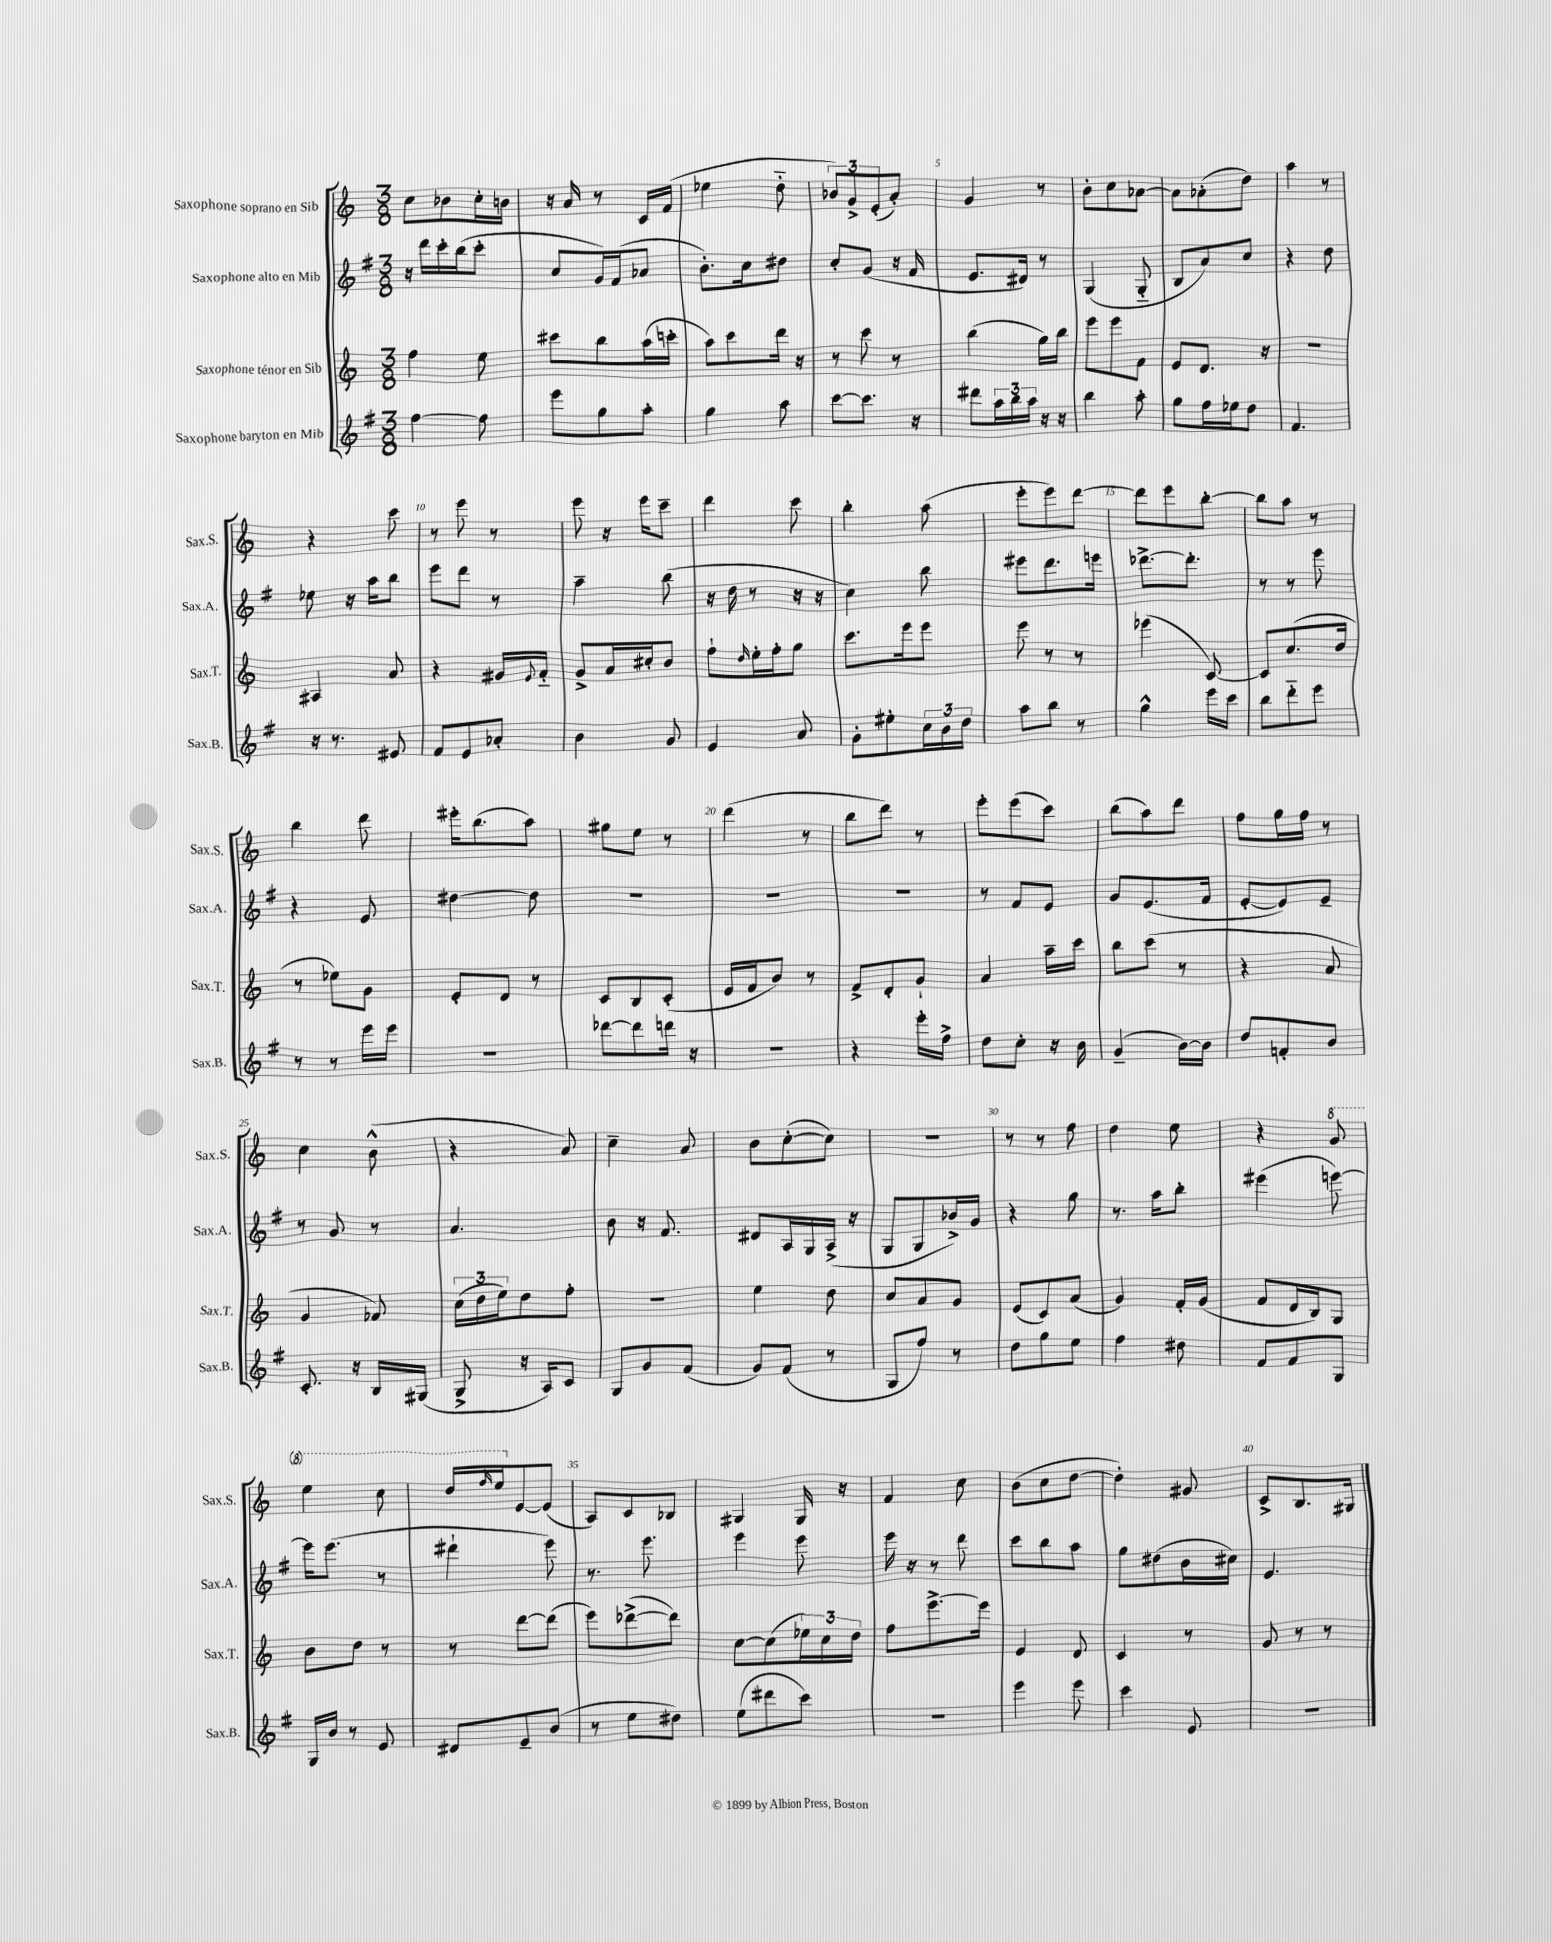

**kern	**kern	**kern	**kern
*part4	*part3	*part2	*part1
*staff4	*staff3	*staff2	*staff1
*I"Saxophone baryton en Mib	*I"Saxophone ténor en Sib	*I"Saxophone alto en Mib	*I"Saxophone soprano en Sib
*I'Sax.B.	*I'Sax.T.	*I'Sax.A.	*I'Sax.S.
*clefG2	*clefG2	*clefG2	*clefG2
*k[f#]	*k[]	*k[f#]	*k[]
*M3/8	*M3/8	*M3/8	*M3/8
=1	=1	=1	=1
[4ff#\	4ff\	16r	8cc\L
.	.	16ddd\LL	.
.	.	16ccc'\	8b-X\
.	.	(16bb\J	.
8ff#\]	8ee\	8ccc'\J	16cc'\L
.	.	.	16bn\JJ
=2	=2	=2	=2
8eee\L	8ccc#X\L	8cc/L	16r
.	.	.	16a/
8gg\	8bb\	16g/L)	8r
.	.	(16f#/J	.
8aa'\J	(16aa\L	8a-X/J	16c/LL
.	16cccn'\JJ	.	(16f/JJ
=3	=3	=3	=3
4gg\	8aa\L)	8.b'\L)	4ee-X\
.	8ccc\	.	.
.	.	16cc\k	.
8aa\	16ddd\Jk	8dd#X\J	8dd\
.	16r	.	.
=4	=4	=4	=4
[8ccc\L	8r	8cc'/L	12b-X/L)
.	.	.	12g^/
8.ccc\J]	8ccc\	(8g/J	.
.	.	.	(12e'/
.	8r	16r	8a'/J)
16r	.	16f#/	.
=5	=5	=5	=5
8ddd#X\L	(4bb\	8.e/L	4g/
24aa\L	.	.	.
24bb\	.	.	.
.	.	16d#X/Jk)	.
24aa\JJ	.	.	.
16r	16gg\LL)	8r	8r
16r	16bb\JJ	.	.
=6	=6	=6	=6
4bb\	8eee\L	(4G/	8b'\L
.	8eee\	.	8cc\
8aa'\	8f\J	8G/	[8a-X\J
=7	=7	=7	=7
8gg\L	8e/L	8B/L	8a-\L]
16ff#\L	8.d/J	8a/)	(8a-X'\
16ee-X\J	.	.	.
8dd\J	.	8cc/J	8dd\J)
.	16r	.	.
=8	=8	=8	=8
4.f#/	4.r	4r	4aa\
.	.	8dd\	8r
!!LO:LB:g=z
=9	=9	=9	=9
16r	4A#X/	8ee-X\	4r
8.r	.	.	.
.	.	16r	.
.	.	16aa\KL	.
8e#X/	8a/	8bb\J	8ccc\
=10	=10	=10	=10
8f#/L	4r	8eee\L	8r
8e/	.	8ddd\J	8eee\
8a-X'/J	16g#X/LL	8r	8r
.	8qqe/	.	.
.	16f/JJ	.	.
=11	=11	=11	=11
4b\	8g^/L	4aa~\	8eee\
.	16a/L	.	16r
.	16cc#X'/J	.	16eee\KL
8g/	8b/J	(8bb\	8ccc~\J
=12	=12	=12	=12
4e/	8ff`\L	16r	4ddd\
.	.	16dd\	.
.	16qqdd/	.	.
.	16ee'\L	8r	.
.	16ff'\J	.	.
8a/	8gg\J	16r	8ccc\
.	.	16r	.
=13	=13	=13	=13
8g'\L	8.ccc\L	4cc\)	4bb'\
8ee#X'\	.	.	.
.	16eee\k	.	.
24cc\L	8eee\J	8bb\	(8aa\
24b\	.	.	.
24dd\JJ	.	.	.
=14	=14	=14	=14
8aa\L	8eee\	8eee#X\L	8eee'\L
8bb\J	8r	8.ddd\	8eee\)
8r	8r	.	[8ddd\J
.	.	16eeen\Jk	.
=15	=15	=15	=15
4gg^^\	(4eee-X\	[8.ddd-X^\L	8ddd\L]
.	.	.	8eee\
.	.	8.ddd-'\J]	.
16eee\LL	[8c/)	.	[8bb'\J
16ccc\JJ	.	.	.
=16	=16	=16	=16
8bb\L	8c/L]	8r	8bb\L]
8ddd\	(8.cc/	8r	8aa\J
8eee\J	.	8eee\	8r
.	16dd/Jk	.	.
!!LO:LB:g=z
=17	=17	=17	=17
8r	8r	4r	4bb\
8r	8ee-X\L)	.	.
16eee\LL	8g\J	8e/	8ddd\
16eee\JJ	.	.	.
=18	=18	=18	=18
4.r	8e'/L	[4dd#X\	16eee#X'\KL
.	.	.	(8.bb\
.	8d/J	.	.
.	8r	8dd#\]	8aa\J)
=19	=19	=19	=19
[8ddd-X\L	8c/L	4.r	8gg#X\L
8ddd-\]	8B/	.	8ee\J
16dddn\Jk	(8c'/J	.	8r
16r	.	.	.
=20	=20	=20	=20
4.r	16e/LL	4.r	(4ddd\
.	16f/J	.	.
.	8b/J)	.	.
.	8r	.	8r
=21	=21	=21	=21
4r	8f^/L	4.r	8bb\L
.	8d'/	.	8ddd\J)
16eee'\LL	8g`/J	.	8r
16ff#^\JJ	.	.	.
=22	=22	=22	=22
8dd\L	4a/	8r	8eee'\L
8cc'\J	.	8f#/L	(8eee\
16r	16aa~\LL	8e/J	8ccc\J)
16b\	16ccc\JJ	.	.
=23	=23	=23	=23
(4g~/	8bb\L	8g/L	(8bb\L
.	(8ccc\J	(8.e/	8aa\)
[16b\LL)	8r	.	8ddd\J
16b\JJ]	.	16f#/Jk	.
=24	=24	=24	=24
8dd/L	4r	[8e'/L	8ff\L
8fn'/	.	8e/])	16gg\L
.	.	.	16ff\JJ
8b/J	8a/	8e~/J	8r
!!LO:LB:g=z
=25	=25	=25	=25
8.c'/	4g/	8r	4cc\
.	.	8g/	.
16r	.	.	.
16B/LL	8f-X/)	8r	(8b^^\
(16G#X/JJ	.	.	.
=26	=26	=26	=26
8G^/	(24cc\LL	4.a/	4r
.	24dd\	.	.
.	24ee\J)	.	.
16r	8dd\	.	.
16A/KL)	.	.	.
8c/J	8ff'\J	.	8a/)
=27	=27	=27	=27
8G/L	4.r	8b\	4cc~\
8g/	.	16r	.
.	.	8.f#/	.
(8f#/J	.	.	8a/
=28	=28	=28	=28
8g/L)	4ee\	8d#X/L	8b\L
(8f#/J	.	16A/L	([8cc'\
.	.	16G/	.
8r	8dd\	(16A^/JJ	8cc\J])
.	.	16r	.
=29	=29	=29	=29
8G/L	8cc/L	8G/L	4.r
8ff#/J)	8a/	8G/	.
8r	8g/J	16b-X^/L)	.
.	.	16g/JJ	.
=30	=30	=30	=30
8dd\L	(8e/L	4r	8r
8gg\	8c/)	.	8r
8ee\J	(8a/J	8gg\	8ff\
=31	=31	=31	=31
4ff#\	4g/)	8.r	4dd\
.	.	16aa\KL	.
8dd#X\	16f'/LL	8bb'\J	8ee\
.	(16g/JJ	.	.
=32	=32	=32	=32
8f#/L	8f/L	(4eee#X\	4r
8f#/	16d/L	.	.
.	16B/J)	.	.
*	*	*	*8va
8G/J	8G/J	[8eeen\)	8gg/
!!LO:LB:g=z
=33	=33	=33	=33
16G/LL	8b\L	16eee\KL]	4eee\
16b/JJ	.	(8.eee\J	.
8r	8dd\J	.	.
8e/	8r	8r	8ccc\
=34	=34	=34	=34
8d#X/L	8r	4ddd#X`\	16ddd/LL
.	.	.	16qqfff/
.	.	.	16eee/J
*	*	*	*X8va
8e~/	[8ddd\L	.	[8e/
(8b/J	(8ddd\J]	8eee\)	(8e/J]
=35	=35	=35	=35
8r	8eee\L)	8.r	8A/L)
8ee\L	([8ddd-X^\	.	8c/
.	.	8.eee\	.
8dd#X\J)	8ddd-\J])	.	8B-X/J
=36	=36	=36	=36
(8ee\L	[8cc\L	4eee\	4G#X/
8ddd#X\	(8cc\]	.	.
8ccc\J)	24ee-X\L)	8eee\	16G#/
.	24cc\	.	.
.	.	.	16r
.	24dd\JJ	.	.
=37	=37	=37	=37
4.r	8ff\L	16eee\	4f/
.	.	16r	.
.	[8.eee^\	8r	.
.	.	8ddd\	8cc\
.	16eee\Jk]	.	.
=38	=38	=38	=38
4eee\	4e/	8ccc\L	(8b\L
.	.	8bb\	8cc\
8eee\	8d/	8aa\J	[8dd\J
=39	=39	=39	=39
4ccc\	4c/	8gg\L	4dd'\])
.	.	(8dd#X\	.
8e/	8r	16b\L	8g#X/
.	.	16cc#X\JJ)	.
=40	=40	=40	=40
4.r	8g/	4.e/	8c^/L
.	8r	.	8.B/
.	8r	.	.
.	.	.	16G#X/Jk
==	==	==	==
*-	*-	*-	*-
